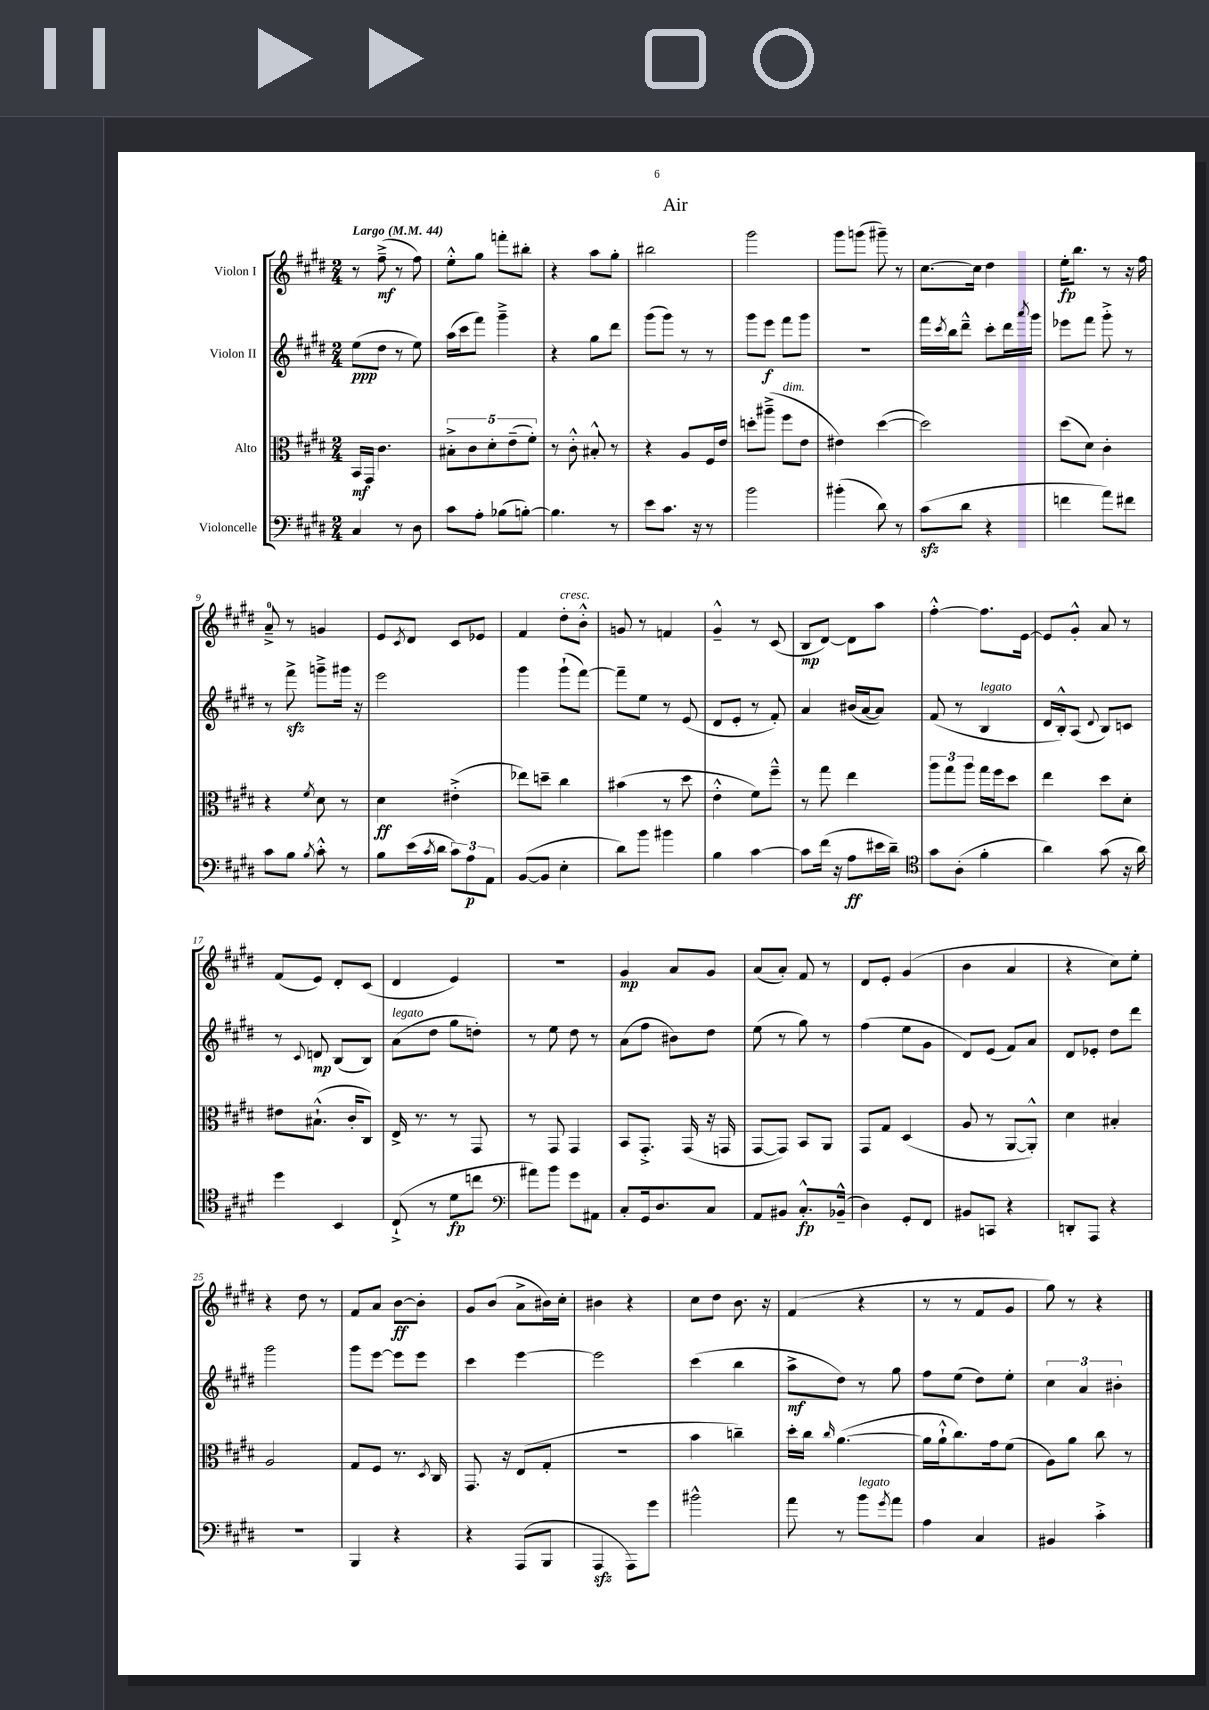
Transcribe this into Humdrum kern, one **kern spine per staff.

**kern	**dynam	**kern	**dynam	**kern	**dynam	**kern	**dynam
*part4	*part4	*part3	*part3	*part2	*part2	*part1	*part1
*staff4	*staff4	*staff3	*staff3	*staff2	*staff2	*staff1	*staff1
*I"Violoncelle	*	*I"Alto	*	*I"Violon II	*	*I"Violon I	*
*clefF4	*	*clefC3	*	*clefG2	*	*clefG2	*
*k[f#c#g#d#]	*	*k[f#c#g#d#]	*	*k[f#c#g#d#]	*	*k[f#c#g#d#]	*
*M2/4	*	*M2/4	*	*M2/4	*	*M2/4	*
*MM44	*	*MM44	*	*MM44	*	*MM44	*
=1	=1	=1	=1	=1	=1	=1	=1
!	!	!	!	!	!	!LO:TX:a:B:t=Largo	!
4C#/	.	16BB/LL	mf	(8ee\L	ppp	8r	.
.	.	16GG#/JJ	.	.	.	.	.
.	.	4.c#\	.	8dd#\J	.	(8ff#~^\	mf
8r	.	.	.	8r	.	8r	.
8D#\	.	.	.	8ee\)	.	8ff#\)	.
=2	=2	=2	=2	=2	=2	=2	=2
8c#\L	.	10B#X'^\L	.	(16aa\LL	.	8ee'^^\L	.
.	.	.	.	16ccc#\J	.	.	.
.	.	10c#\	.	.	.	.	.
8A'\J	.	.	.	8fff#\J)	.	8gg#\J	.
.	.	10d#'\	.	.	.	.	.
(8B-X\L	.	.	.	4ggg#~^\	.	8fffn'\L	.
.	.	(10e~\	.	.	.	.	.
[8Bn'\J)	.	.	.	.	.	8bb#X'\J	.
.	.	10f#'\J)	.	.	.	.	.
=3	=3	=3	=3	=3	=3	=3	=3
4.B\]	.	8r	.	4r	.	4r	.
.	.	8c#'^^\	.	.	.	.	.
.	.	8B#X'^^/	.	8gg#\L	.	8aa\L	.
8r	.	8r	.	8ddd#\J	.	8gg#'\J	.
=4	=4	=4	=4	=4	=4	=4	=4
8e\L	.	4r	.	(8ggg#\L	.	2bb#X\	.
8.c#\J	.	.	.	8ggg#\J)	.	.	.
.	.	8A/L	.	8r	.	.	.
16r	.	.	.	.	.	.	.
8r	.	16F#/L	.	8r	.	.	.
.	.	16e/JJ	.	.	.	.	.
=5	=5	=5	=5	=5	=5	=5	=5
2b\	.	8ddn'\L	.	8ggg#\L	.	2ggg#\	.
.	.	(8aa#X~^\J	.	8eee\J	f	.	.
!	!	!LO:TX:a:i:t=dim.	!	!	!	!	!
.	.	8ff#\L	.	8fff#\L	.	.	.
.	.	8e\J	.	8ggg#\J	.	.	.
=6	=6	=6	=6	=6	=6	=6	=6
(4b#X'\	.	4e#X\)	.	2r	.	8ggg#\L	.
.	.	.	.	.	.	(8gggn\J	.
8d#\)	.	([4dd#\	.	.	.	8ggg#X~\)	.
8r	.	.	.	.	.	8r	.
=7	=7	=7	=7	=7	=7	=7	=7
(8c#zz\L	.	2dd#\])	.	16fff#\LL	.	[8.cc#\L	.
.	.	.	.	8qccc#/	.	.	.
.	.	.	.	16bb\J	.	.	.
8d#\J	.	.	.	8ddd#~^^\J	.	.	.
.	.	.	.	.	.	16cc#\Jk]	.
4r	.	.	.	8ccc#'\L	.	4dd#\	.
.	.	.	.	16ddd#\L	.	.	.
.	.	.	.	8qaaa/	.	.	.
.	.	.	.	16ggg#\JJ	.	.	.
=8	=8	=8	=8	=8	=8	=8	=8
4fn\	.	(8dd#\L	.	8eee-X\L	.	16ee'\KL	fp
.	.	.	.	.	.	8.bb\J	.
.	.	8d#\J)	.	8fff#\J	.	.	.
8a\L)	.	4c#'\	.	8ggg#'^\	.	8r	.
8f#X\J	.	.	.	8r	.	16r	.
.	.	.	.	.	.	16ff#\	.
!!LO:LB:g=z
=9	=9	=9	=9	=9	=9	=9	=9
8c#\L	.	4r	.	8r	.	8a~^/	.
8B\J	.	.	.	8fff#zz^\	.	8r	.
8qB/	.	8qf#/	.	.	.	.	.
8c#'^^\	.	8d#\	.	8gggn~^\L	.	4gn/	.
8r	.	8r	.	16ggg#X\Jk	.	.	.
.	.	.	.	16r	.	.	.
=10	=10	=10	=10	=10	=10	=10	=10
8B\L	.	4d#\	ff	2eee\	.	8e/L	.
.	.	.	.	.	.	8qc#/	.
(16e\L	.	.	.	.	.	8d#/J	.
8qc#/	.	.	.	.	.	.	.
16d#\JJ	.	.	.	.	.	.	.
12c#\L)	.	(4e#X'^\	.	.	.	8c#/L	.
12A\	p	.	.	.	.	.	.
.	.	.	.	.	.	8e-X/J	.
12AA\J	.	.	.	.	.	.	.
=11	=11	=11	=11	=11	=11	=11	=11
([8BB/L	.	8ee-X\L)	.	4ggg#\	.	4f#/	.
8BB/J]	.	8ddn~\J	.	.	.	.	.
!	!	!	!	!	!	!LO:TX:a:i:t=cresc.	!
4E'\	.	4cc#\	.	(8ggg#`\L	.	8dd#'\L	.
.	.	.	.	[8fff#\J)	.	8b'^^\J	.
=12	=12	=12	=12	=12	=12	=12	=12
8d#\L)	.	(4b#X\	.	8fff#~\L]	.	8gn/	.
8b\J	.	.	.	8ee\J	.	8r	.
4b#X\	.	8r	.	8r	.	4fn/	.
.	.	8dd#\	.	(8e/	.	.	.
=13	=13	=13	=13	=13	=13	=13	=13
4B\	.	4e'^^\	.	8d#/L	.	4g#~^^/	.
.	.	.	.	8e'/J	.	.	.
[4c#\	.	8f#\L)	.	8r	.	8r	.
.	.	8ff#~^^\J	.	8f#'/)	.	(8c#/	.
=14	=14	=14	=14	=14	=14	=14	=14
8c#\L]	.	8r	.	4a/	.	8B/L	mp
(16f#\Jk	.	8gg#\	.	.	.	[8d#/J)	.
16r	.	.	.	.	.	.	.
8A\L	ff	4ee\	.	(16b#X/LL	.	8d#\L]	.
.	.	.	.	[16a/J	.	.	.
16e#X\L	.	.	.	8a/J])	.	8aa\J	.
16d#~\JJ)	.	.	.	.	.	.	.
=15	=15	=15	=15	=15	=15	=15	=15
*clefC4	*	*	*	*	*	*	*
8g#\L	.	12aa\L	.	(8f#/	.	[4ff#'^^\	.
.	.	12gg#\	.	.	.	.	.
(8A'\J	.	.	.	8r	.	.	.
.	.	12aa\J	.	.	.	.	.
!	!	!	!	!LO:TX:a:i:t=legato	!	!	!
4f#'\	.	16gg#\LL	.	4B/	.	8.ff#\L]	.
.	.	16ff#\J	.	.	.	.	.
.	.	8dd#\J	.	.	.	.	.
.	.	.	.	.	.	[16e\Jk	.
=16	=16	=16	=16	=16	=16	=16	=16
4a\)	.	4ee\	.	16d#/LL	.	8e/L]	.
.	.	.	.	16B'^^/J)	.	.	.
.	.	.	.	(8A/J	.	8g#'^^/J	.
.	.	.	.	8qqd#/	.	.	.
(8g#\	.	8dd#\L	.	8B/L)	.	8a/	.
16r	.	8d#'\J	.	8cn/J	.	8r	.
16a\)	.	.	.	.	.	.	.
!!LO:LB:g=z
=17	=17	=17	=17	=17	=17	=17	=17
4dd#\	.	8e#X\L	.	8r	.	(8f#/L	.
.	.	.	.	8qqc#/	.	.	.
.	.	(8.B#X`^^\J	.	8dn/	mp	8e/J)	.
4BB/	.	.	.	(8B/L	.	8d#'/L	.
.	.	16c#'/KL	.	.	.	.	.
.	.	8C#/J)	.	8B/J)	.	(8c#/J	.
=18	=18	=18	=18	=18	=18	=18	=18
!	!	!	!	!LO:TX:a:i:t=legato	!	!	!
(8C#`^/	.	16E^/	.	(8a\L	.	4d#/	.
.	.	8.r	.	.	.	.	.
8r	.	.	.	8dd#\J	.	.	.
8d#\L	fp	8r	.	8gg#\L	.	4e/)	.
8ccn\J	.	8GG#/	.	8ddn'\J)	.	.	.
=19	=19	=19	=19	=19	=19	=19	=19
*clefF4	*	*	*	*	*	*	*
8a#X\L)	.	8r	.	8r	.	2r	.
8b\J	.	8GG#/	.	8ee\	.	.	.
8g#\L	.	4GG#/	.	8dd#\	.	.	.
8AA#X\J	.	.	.	8r	.	.	.
=20	=20	=20	=20	=20	=20	=20	=20
8C#'/L	.	8BB/L	.	(8a\L	.	4g#/	mp
16GG#/k	.	8.GG#'^/J	.	8ff#\J	.	.	.
8.D#/	.	.	.	.	.	.	.
.	.	.	.	8b#X\L)	.	8a/L	.
.	.	(16GG#/	.	.	.	.	.
8C#/J	.	16r	.	8dd#\J	.	8g#/J	.
.	.	16GGn/	.	.	.	.	.
=21	=21	=21	=21	=21	=21	=21	=21
8AA/L	.	[8GG#/L	.	(8ee\	.	(8a/L	.
8BB#X/J	.	8GG#/J])	.	8r	.	8a'/J)	.
8.C#'^^/L	fp	8BB/L	.	8gg#\)	.	8f#/	.
.	.	8AA/J	.	8r	.	8r	.
(16BB-X~^^/Jk	.	.	.	.	.	.	.
=22	=22	=22	=22	=22	=22	=22	=22
4D#\)	.	8GG#/L	.	(4ff#\	.	8d#/L	.
.	.	8G#/J	.	.	.	8e'/J	.
8GG#'/L	.	(4D#/	.	8ee\L	.	(4g#/	.
8FF#/J	.	.	.	8g#\J	.	.	.
=23	=23	=23	=23	=23	=23	=23	=23
8BB#X/L	.	8A/	.	8d#/L)	.	4b\	.
8CCn/J	.	8r	.	(8e/J	.	.	.
4r	.	[8AA/L	.	8f#/L)	.	4a/	.
.	.	8AA'^^/J])	.	8a/J	.	.	.
=24	=24	=24	=24	=24	=24	=24	=24
8DDn'/L	.	4d#\	.	8d#/L	.	4r	.
8AAA/J	.	.	.	8e-X'/J	.	.	.
4r	.	4B#X'/	.	8dd#\L	.	8cc#\L)	.
.	.	.	.	8ddd#\J	.	8ee'\J	.
!!LO:LB:g=z
=25	=25	=25	=25	=25	=25	=25	=25
2r	.	2A/	.	2ggg#\	.	4r	.
.	.	.	.	.	.	8dd#\	.
.	.	.	.	.	.	8r	.
=26	=26	=26	=26	=26	=26	=26	=26
4BBB/	.	8G#/L	.	8ggg#\L	.	8f#/L	.
.	.	8F#/J	.	[8eee\J	.	8a/J	.
4r	.	8.r	.	8eee\L]	.	[8b\L	ff
.	.	.	.	8eee\J	.	8b'\J]	.
.	.	8qD#/	.	.	.	.	.
.	.	16C#/	.	.	.	.	.
=27	=27	=27	=27	=27	=27	=27	=27
4r	.	8.GG#/	.	4ccc#\	.	8g#/L	.
.	.	.	.	.	.	(8b/J	.
.	.	16r	.	.	.	.	.
(8AAA/L	.	(8E/L	.	[4eee\	.	8a^\L	.
8BBB/J	.	8G#'/J	.	.	.	16b#X\L)	.
.	.	.	.	.	.	16cc#'\JJ	.
=28	=28	=28	=28	=28	=28	=28	=28
4AAAzz/	.	2r	.	2eee\]	.	4b#X\	.
8AAA\L)	.	.	.	.	.	4r	.
8g#\J	.	.	.	.	.	.	.
=29	=29	=29	=29	=29	=29	=29	=29
2b#X^^\	.	4b\	.	(4ccc#\	.	8cc#\L	.
.	.	.	.	.	.	8dd#\J	.
.	.	4ccn~\)	.	4bb\	.	8.b\	.
.	.	.	.	.	.	16r	.
=30	=30	=30	=30	=30	=30	=30	=30
8a\	.	16dd#'\LL	.	8aa^\L	mf	(4f#/	.
.	.	16cc#\JJ	.	.	.	.	.
.	.	16qqcc#/	.	.	.	.	.
8r	.	([4.a\	.	8dd#\J)	.	.	.
!LO:TX:a:i:t=legato	!	!	!	!	!	!	!
8b\L	.	.	.	8r	.	4r	.
8qg#/	.	.	.	.	.	.	.
8a\J	.	.	.	8gg#\	.	.	.
=31	=31	=31	=31	=31	=31	=31	=31
4A\	.	16a\LL]	.	8ff#\L	.	8r	.
.	.	16a`^^\J	.	.	.	.	.
.	.	8.cc#\)	.	(8ee\J	.	8r	.
4C#/	.	.	.	8dd#\L)	.	8f#/L	.
.	.	16g#\k	.	.	.	.	.
.	.	(8f#\J	.	8ee'\J	.	8g#/J	.
=32	=32	=32	=32	=32	=32	=32	=32
4BB#X/	.	8A\L)	.	6cc#\	.	8gg#\)	.
.	.	8a\J	.	.	.	8r	.
.	.	.	.	6a/	.	.	.
4c#'^\	.	8cc#\	.	.	.	4r	.
.	.	.	.	6b#X'\	.	.	.
.	.	8r	.	.	.	.	.
==	==	==	==	==	==	==	==
*-	*-	*-	*-	*-	*-	*-	*-
